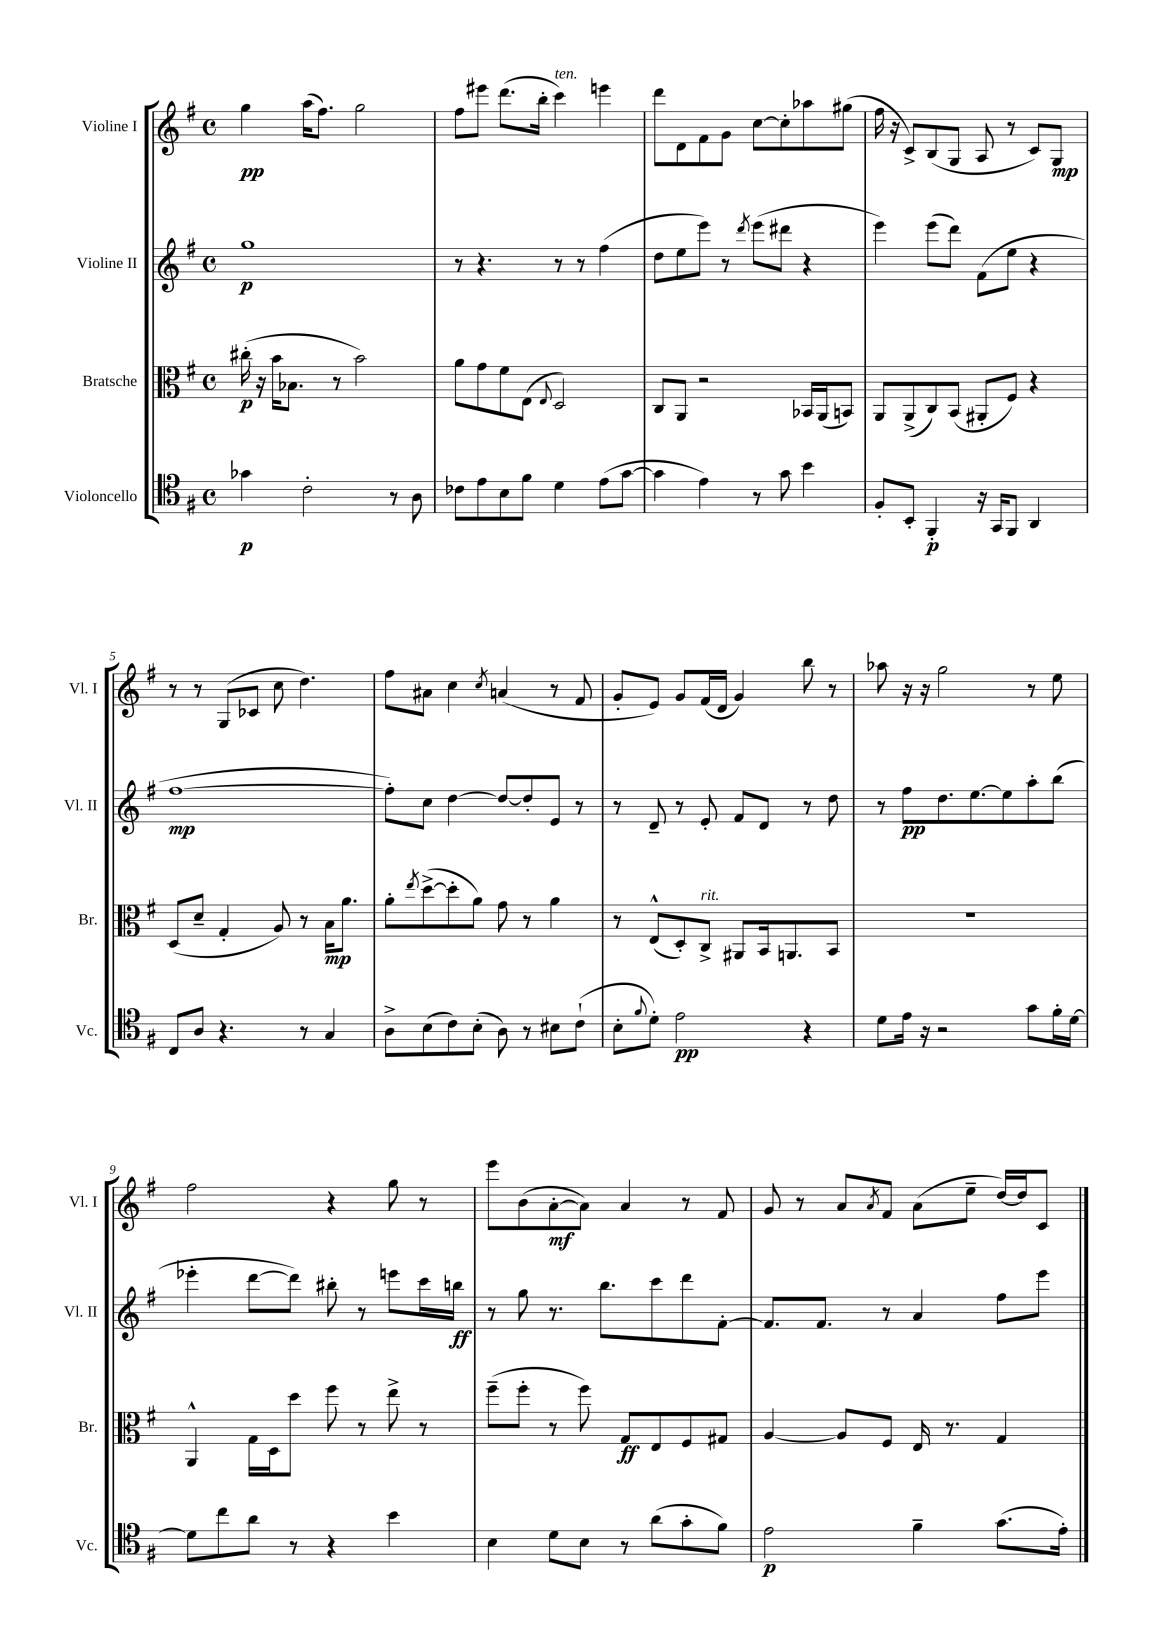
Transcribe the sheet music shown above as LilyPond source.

<<
\new StaffGroup <<
\new Staff = "s0" \with { instrumentName = "Violine I" shortInstrumentName = "Vl. I" } {
    \clef treble \key g \major \defaultTimeSignature \time 4/4
    g''4\pp a''16( fis''8.) g''2 |
    fis''8 eis'''8 d'''8.( b''16-. c'''4^\markup { \italic "ten." }) e'''4 |
    d'''8 d'8 fis'8 g'8 c''8~ c''8-. aes''8 gis''8( |
    fis''16 r16 c'8->) b8( g8 a8 r8 c'8) g8\mp |
    r8 r8 g8( ces'8 c''8 d''4.) |
    fis''8 ais'8 c''4 \acciaccatura { c''8 } a'4( r8 fis'8 |
    g'8-. e'8) g'8 fis'16( d'16 g'4) b''8 r8 |
    aes''8 r16 r16 g''2 r8 e''8 |
    fis''2 r4 g''8 r8 |
    e'''8 b'8( a'8~-.\mf a'8) a'4 r8 fis'8 |
    g'8 r8 a'8 \acciaccatura { a'8 } fis'8 a'8( e''8-- d''16~) d''16 c'8 \bar "|." |
}
\new Staff = "s1" \with { instrumentName = "Violine II" shortInstrumentName = "Vl. II" } {
    \clef treble \key g \major \defaultTimeSignature \time 4/4
    g''1\p |
    r8 r4. r8 r8 fis''4( |
    d''8 e''8 e'''8) r8 \acciaccatura { d'''8 } e'''8( dis'''8 r4 |
    e'''4) e'''8( d'''8) fis'8( e''8 r4 |
    fis''1~\mp |
    fis''8-.) c''8 d''4~ d''8~ d''8-. e'8 r8 |
    r8 d'8-- r8 e'8-. fis'8 d'8 r8 d''8 |
    r8 fis''8\pp d''8. e''8.~ e''8 a''8-. b''8( |
    ees'''4-. d'''8~ d'''8) bis''8-. r8 e'''8 c'''16 b''16\ff |
    r8 g''8 r8. b''8. c'''8 d'''8 fis'8~-. |
    fis'8. fis'8. r8 a'4 fis''8 e'''8 \bar "|." |
}
\new Staff = "s2" \with { instrumentName = "Bratsche" shortInstrumentName = "Br." } {
    \clef alto \key g \major \defaultTimeSignature \time 4/4
    cis''16-.\p( r16 b'16 bes8. r8 b'2) |
    a'8 g'8 fis'8 e8( \appoggiatura { e8 } d2) |
    c8 a,8 r2 bes,16 a,16( b,8) |
    a,8 a,8->( c8) b,8( ais,8-. fis8) r4 |
    d8( d'8-- g4-. a8) r8 b16\mp a'8. |
    a'8-. \acciaccatura { e''8 } d''8~->( d''8-. a'8) g'8 r8 a'4 |
    r8 e8-^( d8-.) c8->^\markup { \italic "rit." } ais,8 b,16 a,8. b,8 |
    R1 |
    a,4-^ g16 d16 d''8 fis''8 r8 e''8-> r8 |
    fis''8--( fis''8-. r8 fis''8) g8\ff e8 fis8 gis8 |
    a4~ a8 fis8 e16 r8. g4 \bar "|." |
}
\new Staff = "s3" \with { instrumentName = "Violoncello" shortInstrumentName = "Vc." } {
    \clef tenor \key g \major \defaultTimeSignature \time 4/4
    ges'4\p c'2-. r8 a8 |
    ces'8 e'8 b8 fis'8 d'4 e'8( g'8~ |
    g'4 e'4) r8 g'8 b'4 |
    fis8-. b,8-. fis,4-.\p r16 g,16 fis,8 a,4 |
    c8 a8 r4. r8 g4 |
    a8-> b8( c'8) b8-.( a8) r8 bis8 c'8-!( |
    b8-. \appoggiatura { fis'8 } d'8-.) e'2\pp r4 |
    d'8 e'16 r16 r2 g'8 fis'16-. d'16~ |
    d'8 c''8 a'8 r8 r4 b'4 |
    b4 d'8 b8 r8 a'8( g'8-. fis'8) |
    e'2\p fis'4-- g'8.( e'16-.) \bar "|." |
}
>>
>>
